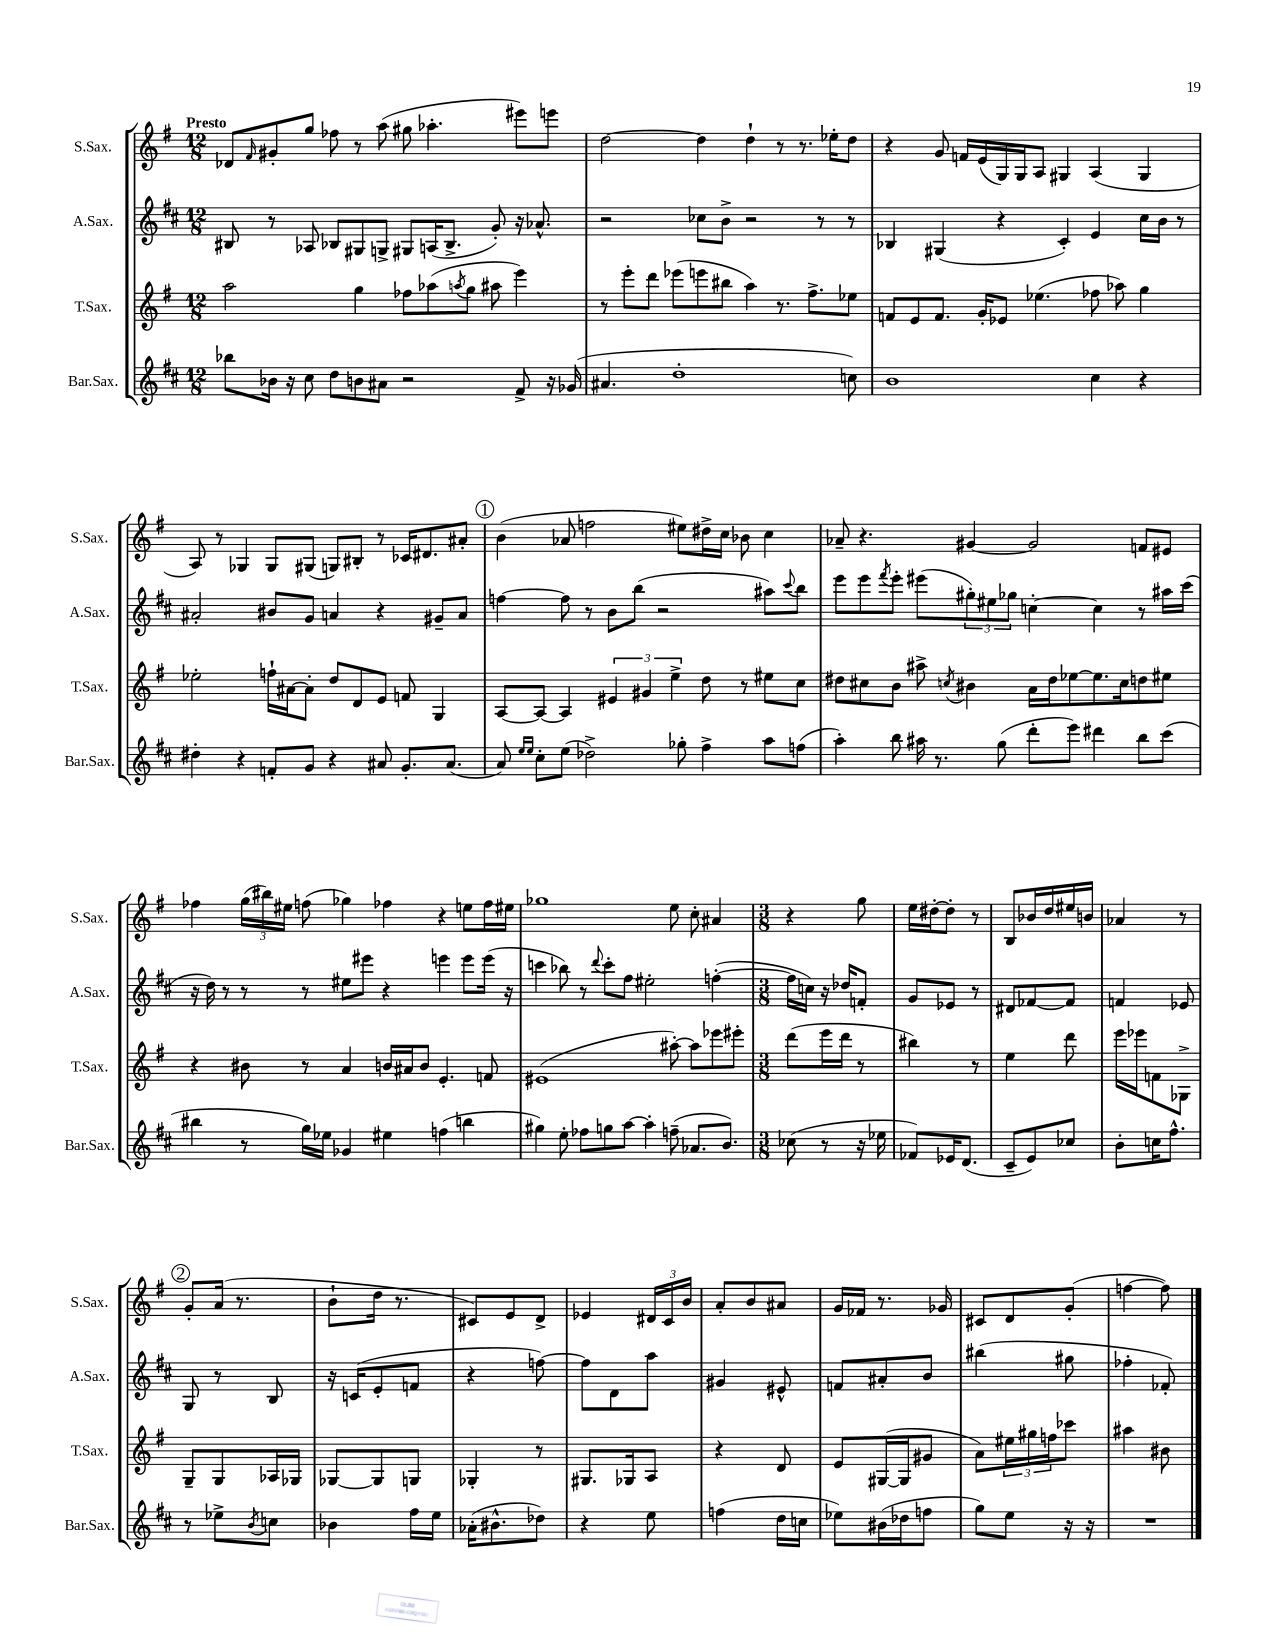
<<
\new StaffGroup <<
\new Staff = "s0" \with { instrumentName = "S.Sax." shortInstrumentName = "S.Sax." } {
    \clef treble \key g \major \numericTimeSignature \time 12/8 \tempo "Presto"
    des'8 \grace { fis'16 } gis'8-. g''8 fes''8 r8 a''8( gis''8 aes''4.-. eis'''8) e'''8 |
    d''2~ d''4 d''4-! r8 r8. ees''16-. d''8 |
    r4 g'8 f'16 e'16( g16) g16 a8 gis4 a4( gis4 |
    a8) r8 ges4 ges8 gis8( g8) bis8-. r8 ces'16 dis'8. ais'8-. |
    \mark \markup { \circle "1" } b'4( aes'8 f''2 eis''8) dis''16-> c''16 bes'8 c''4 |
    aes'8-- r4. gis'4~ gis'2 f'8 eis'8 |
    fes''4 \tuplet 3/2 { g''16( bis''16) eis''16 } f''8( ges''4) fes''4 r4 e''8 fes''16 eis''16 |
    ges''1 e''8 c''8-. ais'4 |
    \numericTimeSignature \time 3/8 r4 g''8 |
    e''16 dis''16~-. dis''8-. r8 |
    b8 bes'16 d''16 eis''16 b'16 |
    aes'4 r8 |
    \mark \markup { \circle "2" } g'8-. a'16( r8. |
    b'8-! d''16 r8. |
    cis'8) e'8 d'8-> |
    ees'4 \tuplet 3/2 { dis'16 c'16 b'16 } |
    a'8-. b'8 ais'8 |
    g'16 fes'16 r8. ges'16 |
    cis'8 d'8 g'8-.( |
    f''4~ f''8) \bar "|." |
}
\new Staff = "s1" \with { instrumentName = "A.Sax." shortInstrumentName = "A.Sax." } {
    \clef treble \key d \major \numericTimeSignature \time 12/8
    bis8 r8 aes8 bes8 gis8 g8-> gis8 a16( bes8.-> g'8-.) r16 aes'8.-^ |
    r2 ces''8 b'8-> r2 r8 r8 |
    bes4 gis4( r4 cis'4-.) e'4 cis''16 b'16 r8 |
    ais'2-. bis'8 g'8 a'4 r4 gis'8-- a'8 |
    \mark \markup { \circle "1" } f''4~ f''8 r8 b'8 b''8( r2 ais''8) \appoggiatura { cis'''8 } b''8 |
    e'''8 e'''8 \acciaccatura { fis'''8 } e'''8-. eis'''8( \tuplet 3/2 { gis''8-.) eis''8 ges''8 } c''4~-. c''4 r8 ais''16 cis'''16( |
    r16 d''16) r8 r8 r8 eis''8 eis'''8 r4 e'''4 e'''8 e'''16( r16 |
    c'''4 bes''8) r8 \appoggiatura { d'''8 } c'''8-. fis''8 eis''2-. f''4~-.( |
    \numericTimeSignature \time 3/8 f''16 c''16) r16 des''16 f'8-. |
    g'8 ees'8 r8 |
    dis'8 fes'8~ fes'8 |
    f'4 ees'8 |
    \mark \markup { \circle "2" } g8 r8 b8 |
    r16 c'16( e'8-. f'8 |
    r4 f''8~) |
    f''8 d'8 a''8 |
    gis'4 eis'8-^ |
    f'8 ais'8-. b'8 |
    bis''4( gis''8 |
    fes''4-. fes'8-.) \bar "|." |
}
\new Staff = "s2" \with { instrumentName = "T.Sax." shortInstrumentName = "T.Sax." } {
    \clef treble \key g \major \numericTimeSignature \time 12/8
    a''2 g''4 fes''8 aes''8( \acciaccatura { a''8 } g''8 ais''8 e'''4) |
    r8 e'''8-. d'''8 ees'''8( e'''8 bis''8 a''4) r8. fis''8.-> ees''8 |
    f'8 e'8 f'8. g'16-. ees'8 ees''4.( fes''8 aes''8) g''4 |
    ees''2-. f''16-! ais'16~ ais'8-. d''8 d'8 e'8 f'8 g4 |
    \mark \markup { \circle "1" } a8~ a8~ a4 \tuplet 3/2 { eis'4 gis'4 e''4-> } d''8 r8 eis''8 c''8 |
    dis''8 cis''8 b'8 ais''8-> \acciaccatura { c''8 } bis'4 a'16 dis''16 ees''8~ ees''8. c''16 d''8 eis''8 |
    r4 bis'8 r8 a'4 b'16 ais'16 b'8 e'4.-. f'8 |
    eis'1( ais''8~-.) ais''8 ees'''8 eis'''8-. |
    \numericTimeSignature \time 3/8 d'''8( e'''16 d'''16 r8 |
    bis''4) r8 |
    e''4 d'''8 |
    e'''16 ees'''16 f'8 ges8-> |
    \mark \markup { \circle "2" } g8-- g8 aes16 ges16 |
    ges8~ ges8 g8 |
    ges4-. r8 |
    gis8. ges16 a8 |
    r4 d'8 |
    e'8 gis16~( gis16 gis'8 |
    a'8) \tuplet 3/2 { eis''16 gis''16 f''16 } ces'''8 |
    ais''4 bis'8 \bar "|." |
}
\new Staff = "s3" \with { instrumentName = "Bar.Sax." shortInstrumentName = "Bar.Sax." } {
    \clef treble \key d \major \numericTimeSignature \time 12/8
    bes''8 bes'16 r16 cis''8 d''8 b'8 ais'8 r2 fis'8-> r16 ges'16( |
    ais'4. d''1-. c''8) |
    b'1 cis''4 r4 |
    dis''4-. r4 f'8-. g'8 r4 ais'8 g'8.-. ais'8.( |
    \mark \markup { \circle "1" } a'8) \grace { e''16 e''16 } cis''8-. e''8( des''2->) ges''8-. fis''4-> a''8 f''8( |
    a''4-.) b''8 ais''16 r8. g''8( d'''8-. e'''8) dis'''4 b''8 cis'''8( |
    bis''4 r8 g''16) ees''16 ges'4 eis''4 f''4( b''4 |
    gis''4) e''8-. fes''8 g''8 a''8~ a''4-. f''8--( aes'8. b'8.) |
    \numericTimeSignature \time 3/8 ces''8( r8 r16 ees''16 |
    fes'8) ees'16 d'8.( |
    cis'8-- e'8) ces''8 |
    b'8-. c''16 fis''8.-^ |
    \mark \markup { \circle "2" } r8 ees''8-> \acciaccatura { b'8 } c''8 |
    bes'4 fis''16 e''16 |
    aes'16-.( bis'8.-^ des''8) |
    r4 e''8 |
    f''4( d''16 c''16 |
    ees''8) bis'16( des''16 f''8 |
    g''8) e''8 r16 r16 |
    R4. \bar "|." |
}
>>
>>
\layout { \context { \Score \remove "Bar_number_engraver" } }
